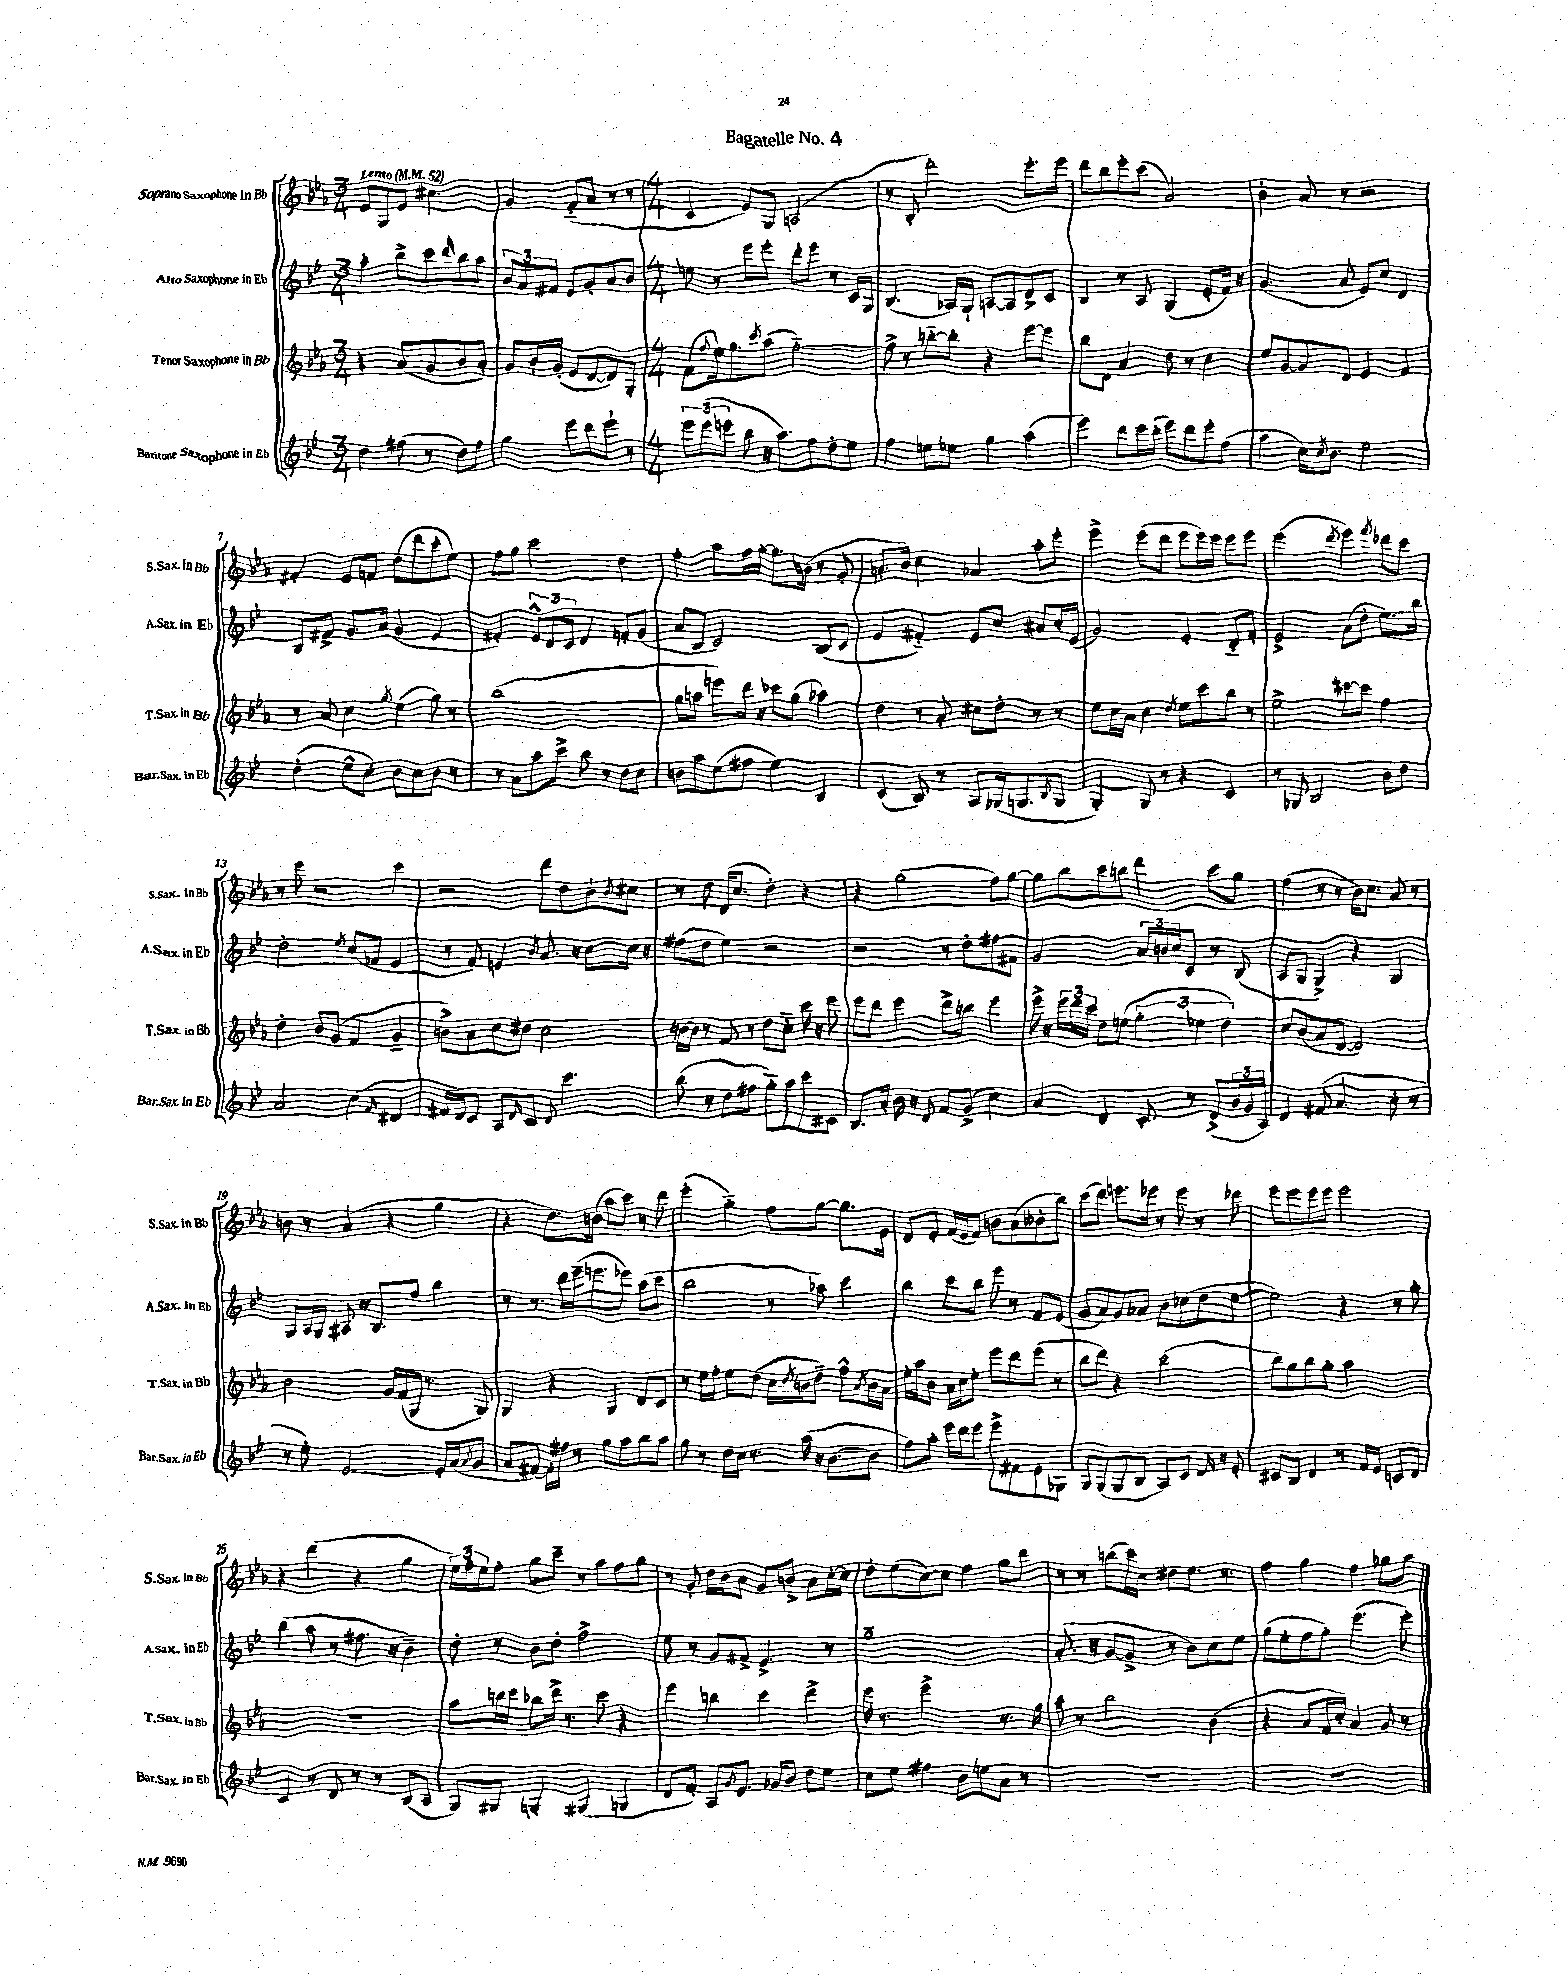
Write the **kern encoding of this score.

**kern	**kern	**kern	**kern
*part4	*part3	*part2	*part1
*staff4	*staff3	*staff2	*staff1
*I"Baritone Saxophone in Eb	*I"Tenor Saxophone in Bb	*I"Alto Saxophone in Eb	*I"Soprano Saxophone in Bb
*I'Bar.Sax. in Eb	*I'T.Sax. in Bb	*I'A.Sax. in Eb	*I'S.Sax. in Bb
*clefG2	*clefG2	*clefG2	*clefG2
*k[b-e-]	*k[b-e-a-]	*k[b-e-]	*k[b-e-a-]
*M3/4	*M3/4	*M3/4	*M3/4
*MM52	*MM52	*MM52	*MM52
=1	=1	=1	=1
!	!	!	!LO:TX:a:B:t=Lento
4dd\	4r	4aa'\	8e-/L
.	.	.	8G/
(8ff#X\	(8a-/L	8bb-^\L	8e-/J
8r	8g/	8ccc\	4.cc#X\
.	.	16qqddd/	.
8dd\L)	8b-/	8bb-\	.
8ff#\J	8a-'/J)	8aa\J	.
=2	=2	=2	=2
4gg\	8g/L	12b-/L	4g/
.	.	12a/	.
.	16b-'/L	.	.
.	.	12f#X/J	.
.	(16g'/JJ	.	.
8eee-\L	8e-/L	8e-/L	(8f/L
8ddd\	[8d/	8g'/	8a-/J
8eee-`\J	8d/])	8a/	8r
8r	8G'/J	8b-/J	8r
=3	=3	=3	=3
*M4/4	*M4/4	*M4/4	*M4/4
12eee-\L	(8f\L	8een\	4c/
(12eee-\	.	.	.
.	8qqff/	.	.
.	16ee-\k)	8r	.
12eeen\J	.	.	.
.	8.gg\	.	.
8bb-\	.	8eee-\L	8e-/L)
.	8qccc/	.	.
16r	(8aa-\J	8eee-'\J	8G/J
8.aa\L)	.	.	.
.	[2ff\)	8ddd'\L	(2An/
8ff\	.	8eee-\J	.
8dd'\	.	8r	.
8ee-\J	.	16c/LL	.
.	.	16G/JJ	.
=4	=4	=4	=4
4ff\	8ff^\]	(4.B-/	8r
.	8r	.	8B-'/
8een\L	[8bbn\L	.	2ddd'\)
8ee-X\J	8bb'\J]	16A-X/LL)	.
.	.	16G`/JJ	.
4gg\	4r	[8An/L	.
.	.	8A/]	.
(4aa\	[8eee-\L	8d^/	8.eee-'\L
.	8eee-\J]	8c/J	.
.	.	.	16eee-\Jk
=5	=5	=5	=5
4eee-\)	8bb-\L	4B-/	8ddd\L
.	8d\J	.	8bb-\
8ddd\L	4a-/	8r	8eee-'\
16eee-\L	.	8A/	(8ccc\J
(16ddd'\JJ	.	.	.
8eee-\L)	8dd\	(4G/	2a-/)
8ddd\	8r	.	.
8eee-'\	4cc\	8e-'/L	.
(8ff\J	.	16f/Jk)	.
.	.	16r	.
=6	=6	=6	=6
4aa\	8ee-/L	(4.g/	4b-'\
.	[8g/	.	.
16cc\KL)	8g/]	.	8a-/
8qcc/	.	.	.
8.b-\J	.	.	.
.	8d/J	8a/	8r
2ee-\	4e-/	8e-/L)	2r
.	.	8cc/J	.
.	4f/	4d/	.
!!LO:LB:g=z
=7	=7	=7	=7
(4dd'\	8r	8B-/L	4f#X'/
.	8a-/	8f#X^/J	.
8ee-^^\L	4cc\	8.g/L	8e-/L
8cc'\J)	.	.	8fn/J
.	.	(16a/Jk	.
.	8qgg/	.	.
8b-\L	(4ee-\	4g/	(8dd\L
8cc\	.	.	8ddd\
8b-\J	8gg\)	4e-/	8ccc'\
8r	8r	.	8ee-\J)
=8	=8	=8	=8
8r	(1bb-	4f#X'/)	8ff\L
8a\L	.	.	8gg\J
8aa\	.	12e-^^/L	2ccc\
.	.	12d/	.
8ccc^\J	.	.	.
.	.	12c/J	.
8bb-\	.	4d/	.
8r	.	.	.
8dd\L	.	8fn'/L	4dd\
8cc\J	.	(8g/J	.
=9	=9	=9	=9
8bn\L	8gg\L	8a/L	4ff'\
8aa\	8aan\J	8B-/J	.
(8ee-\	8eeen\L)	2c/)	8aa-\L
8ff#X\J	16ddd\Jk	.	16ff\L
.	16r	.	[16gg'\JJ
4ee-\)	8ccc-X\L	.	8.gg\L]
.	(8gg\J	.	.
.	.	.	(16bn\Jk
4B-/	4aa-X\)	(8B-/L	8r
.	.	8c/J	8g'/
=10	=10	=10	=10
(4c/	4dd\	4e-/	8.an'/L
.	.	.	16b-/Jk)
8B-/)	8r	4f#X/)	4cc\
8r	8a-'/	.	.
8A/L	8cc#X\L	8e-/L	4a-X/
(16G-X/k	8dd'\J	8cc/J	.
8.Gn/	.	.	.
.	8r	8a#X/L	8aa-'\L
8qB-/	.	.	.
8G/J	8r	16cc'/L	8eee-'\J
.	.	(16e-/JJ	.
=11	=11	=11	=11
4G'/)	8ee-\L	2g/)	4eee-^\
.	16cc\L	.	.
.	16a-\JJ	.	.
8G/	4cc\	.	(8eee-\L
8r	.	.	8ddd\J
.	8qdd/	.	.
4r	8ee-\L	4e-'/	8eee-\L
.	8ccc\	.	16eee-\L)
.	.	.	16eee-\JJ
4c/	8bb-\J	8d/L	8eee-\L
.	8r	8f'/J	8eee-\J
=12	=12	=12	=12
8r	2ee-^\	2e-^/	(2eee-\
8G-X/	.	.	.
2B-/	.	.	.
.	.	.	8qddd/
.	[8ccc#X\L	(8a\L	4eee-\)
.	8ccc#\J]	8dd'\J	.
.	.	.	8qfff/
8b-\L	4ff\	8.ee-\L)	8ddd-X\L
8dd\J	.	.	8ccc\J
.	.	16bb-\Jk	.
!!LO:LB:g=z
=13	=13	=13	=13
2a/	4dd'\	2dd'\	8r
.	.	.	8eee-\
.	8b-/L	.	2r
.	(8g/J	.	.
.	.	8qee-/	.
(4cc\	4f/	(8cc/L	.
.	.	8f-X/J	.
16qqf/	.	.	.
4d#X/	4g~/	4e-/	4ccc\
=14	=14	=14	=14
16f#X/LL	8bn^\L)	8r	2r
16d/J)	.	.	.
8c/J	8a-\	8f/)	.
8A/L	8cc\	4en/	.
16qqd/	.	.	.
8c/J	8dd#X\J	.	.
.	.	8qb-/	.
8d/	2cc\	8.a/	8ddd\L
4.ccc\	.	.	8dd\
.	.	16r	.
.	.	[8cc\L	8b-`\
.	.	.	8qb-/
.	.	16cc\Jk]	8cc#X\J
.	.	16r	.
=15	=15	=15	=15
(8bb-\	[16bn\LL	(8ff#X\L	8r
.	16b\JJ]	.	.
8r	8r	8dd\J	8dd\
8dd\L	8f/	4ee-\)	(16d/KL
.	.	.	8.cc/J
8ff#X\J	8r	.	.
8gg\L)	8dd\L	2r	4dd'\)
8aa\	8cc\J	.	.
8ccc\	16ccc\	.	4r
.	16r	.	.
8c#X\J	8eee-\	.	.
=16	=16	=16	=16
8.B-/L	8eee-\L	2r	4r
.	8ddd\J	.	.
16a'/Jk	.	.	.
16b-\	4eee-\	.	(2gg\
16r	.	.	.
8d/	.	.	.
8f/L	8ddd^\L	8r	.
(8g^/J	8bbn\J	8dd'\L	.
4cc\)	4eee-\	8ff#X\	8ff\L)
.	.	8f#X\J	[8gg\J
=17	=17	=17	=17
4a/	16eee-^\	2g/	8gg\L]
.	16r	.	.
.	24eee-\LL	.	8bb-\
.	24ddd\	.	.
.	24ccc\JJ	.	.
4d/	8dd\L	.	8ccc\
.	(8een\J	.	8bbn\J
8c'/	6gg'\	24a/LL	4ddd\
.	.	24bn/	.
.	.	24cc/J	.
8r	.	8c/J	.
.	6ee-X\	.	.
(8d^/L	.	8r	8ccc\L
.	6dd\)	.	.
24b-/L	.	(8B-/	8gg\J
24g/	.	.	.
24A/JJ)	.	.	.
=18	=18	=18	=18
4d/	8cc/L	8A/L	(4ff\
.	(8b-/	8G/J	.
(8f#X/	8a-/	4G^/)	8r
4.a/	[8d/J	.	8r
.	2d/])	4r	16b-\KL)
.	.	.	8.cc\J
8cc'\	.	4G/	8a-/
8r	.	.	8r
!!LO:LB:g=z
=19	=19	=19	=19
8r	2b-\	8G/L	8bn\
8ee-'\)	.	16A/L	8r
.	.	16G/JJ	.
[2e-/	.	8A#X/	(4a-/
.	.	16r	.
.	.	8.B-/L	.
.	16g/LL	.	4r
.	(16f/	.	.
.	16G/JJ	8ff/J	.
.	8.r	.	.
16e-'/LL]	.	4bb-\	4gg\
(16a/J	.	.	.
8qa/	.	.	.
8g/J	8G/)	.	.
=20	=20	=20	=20
8a/L	4G/	8r	4r
[8f#X/J)	.	8.r	.
16f#'\LL]	4r	.	8.dd\L)
16ff#X\JJ	.	16ddd\LL	.
8r	.	(16eee-~\J	.
.	.	8.eeen\	(16bn\Jk
8gg\L	4G/	.	8aa-\L
8aa\	.	8eee-X\J)	8ccc\J)
8bb-\	8d/L	(8aa\L	8r
8aa\J	8c/J	8ccc\J	8ddd\
=21	=21	=21	=21
8gg\	8r	2bb-\	(4eee-'\
8r	16ee-\LL	.	.
.	16ff'\JJ	.	.
16dd\LL	8ee-\L	.	4gg\)
16cc\JJ	.	.	.
8.r	(8dd\J	.	.
.	16cc\LL	8r	8ff\L
.	8qdd/	.	.
(16aa\	16bn\J	.	.
16r	8dd~\J)	8aa-X\)	[8gg\J
[8.b-\L	.	.	.
.	8ff^^\L	4ccc\	8.gg\L]
.	8qa-/	.	.
8b-\J]	16b\L	.	.
.	16a-\JJ	.	16e-\Jk
=22	=22	=22	=22
8ff\L)	16ee-'\LL	4bb-\	8d/L
.	16aa-\J	.	.
8aa'\J	8b-\J	.	8e-'/J
16eee-\LL	16a-\LL	8ccc\L	(16f/LL
16ddd\J	16cc\J	.	16e-/J
8eee-\J	8ee-'\J	8bb-\J	8f/J)
8eee-^\L	8eee-\L	8eee-\	8bn\L
8f#X\	8ddd\	8r	(8a-\
8e-\	(8eee-\J	8f/L	8b--X'\
8G-X\J	8r	(8e-/J	8bb-\J)
=23	=23	=23	=23
8G/L	8bb-\L	8g/L	(8ccc\L
(8G/	8ddd\J)	8a/)	8ddd\J)
8G/	4r	8g/	8.eeen\L
8B-/J	.	8a-X/J	.
.	.	.	16eee-X\Jk
8A/L)	(2ccc\	8b-\L	8r
8c/J	.	(8cc-X\	8eee-\
16d/	.	8dd\	8r
16r	.	.	.
8e-'/	.	[8ee-\J	8ddd-X\
=24	=24	=24	=24
8c#X/L	8bb-\L)	2ee-\])	8eee-\L
8B-/J	8gg\	.	8eee-\
4d/	8bb-\	.	8eee-\
.	8gg'\J	.	8eee-\J
8r	2aa-\	4r	2eee-\
16f/LL	.	.	.
16e-/JJ	.	.	.
8cn/L	.	8r	.
8d/J	.	8gg'\	.
!!LO:LB:g=z
=25	=25	=25	=25
4c/	1r	(4bb-\	4r
8r	.	8aa\	(4ddd\
8d/	.	8r	.
8r	.	8.ff#X\	4r
8r	.	.	.
.	.	16r	.
(8B-/L	.	4b-~\)	4gg\
8A/J	.	.	.
=26	=26	=26	=26
8G/L)	8aa-\L	8dd'\	24ee-\LL)
.	.	.	24ff\
.	.	.	24ee-\J
8G#X/J	16bbn\L	8r	8ff'\J
.	16ccc\JJ	.	.
4Gn'/	8bb-X\L	8b-\L	8gg\L
.	16ddd^\Jk	8dd'\J	8ccc~\J
.	8.r	.	.
(4G#X/	.	2ff^\	8r
.	8ccc\	.	8aa-\L
4Gn/	4r	.	8ff\
.	.	.	8gg\J
=27	=27	=27	=27
8d/L	4eee-\	8ee-\	8r
8f'/J)	.	8r	8g'/
8A/L	4bbn\	8g/L	16dd\LL
.	.	.	16b-\J
8qg/	.	.	.
8.e-/J	.	8f#X^/J	8a-\J
.	4ccc\	4.e-^/	8g/L
16g-X/KL	.	.	.
8b-/J	.	.	8bn^/J
8dd\L	4ddd^\	.	8a-\L
8ee-\J	.	8r	[16cc'\L
.	.	.	16cc\JJ]
=28	=28	=28	=28
8cc\L	16eee-\	1gg~	8dd'\L
.	8.r	.	.
8ee-\J	.	.	(8ee-\
4ff#X\	2eee-^\	.	[8cc\)
.	.	.	8cc\J]
8b-\L	.	.	4ff\
8een\	.	.	.
8a\J	8.r	.	8gg\L
8r	.	.	8ddd\J
.	16gg\	.	.
=29	=29	=29	=29
1r	8aa-\	(8.a'/	8r
.	8r	.	8r
.	.	16r	.
.	2bb-\	[8g/L	(8bbn\L
.	.	8g^/J]	16ccc\L)
.	.	.	16cc\JJ
.	.	8r	8dd#X\L
.	.	8b-\L)	8.ee-\J
.	(4b-\	8cc\	.
.	.	.	8.r
.	.	8ee-\J	.
=30	=30	=30	=30
1r	4r	(8gg\L	4ff\
.	.	8ee-'\	.
.	8a-/L	8ff\	4gg\
.	16f/L	8gg'\J)	.
.	16cc'/JJ)	.	.
.	4a-/	(4.eee-\	4ff\
.	8g/	.	8gg-X\L
.	8r	8eee-'\)	8aa-\J
==	==	==	==
*-	*-	*-	*-
